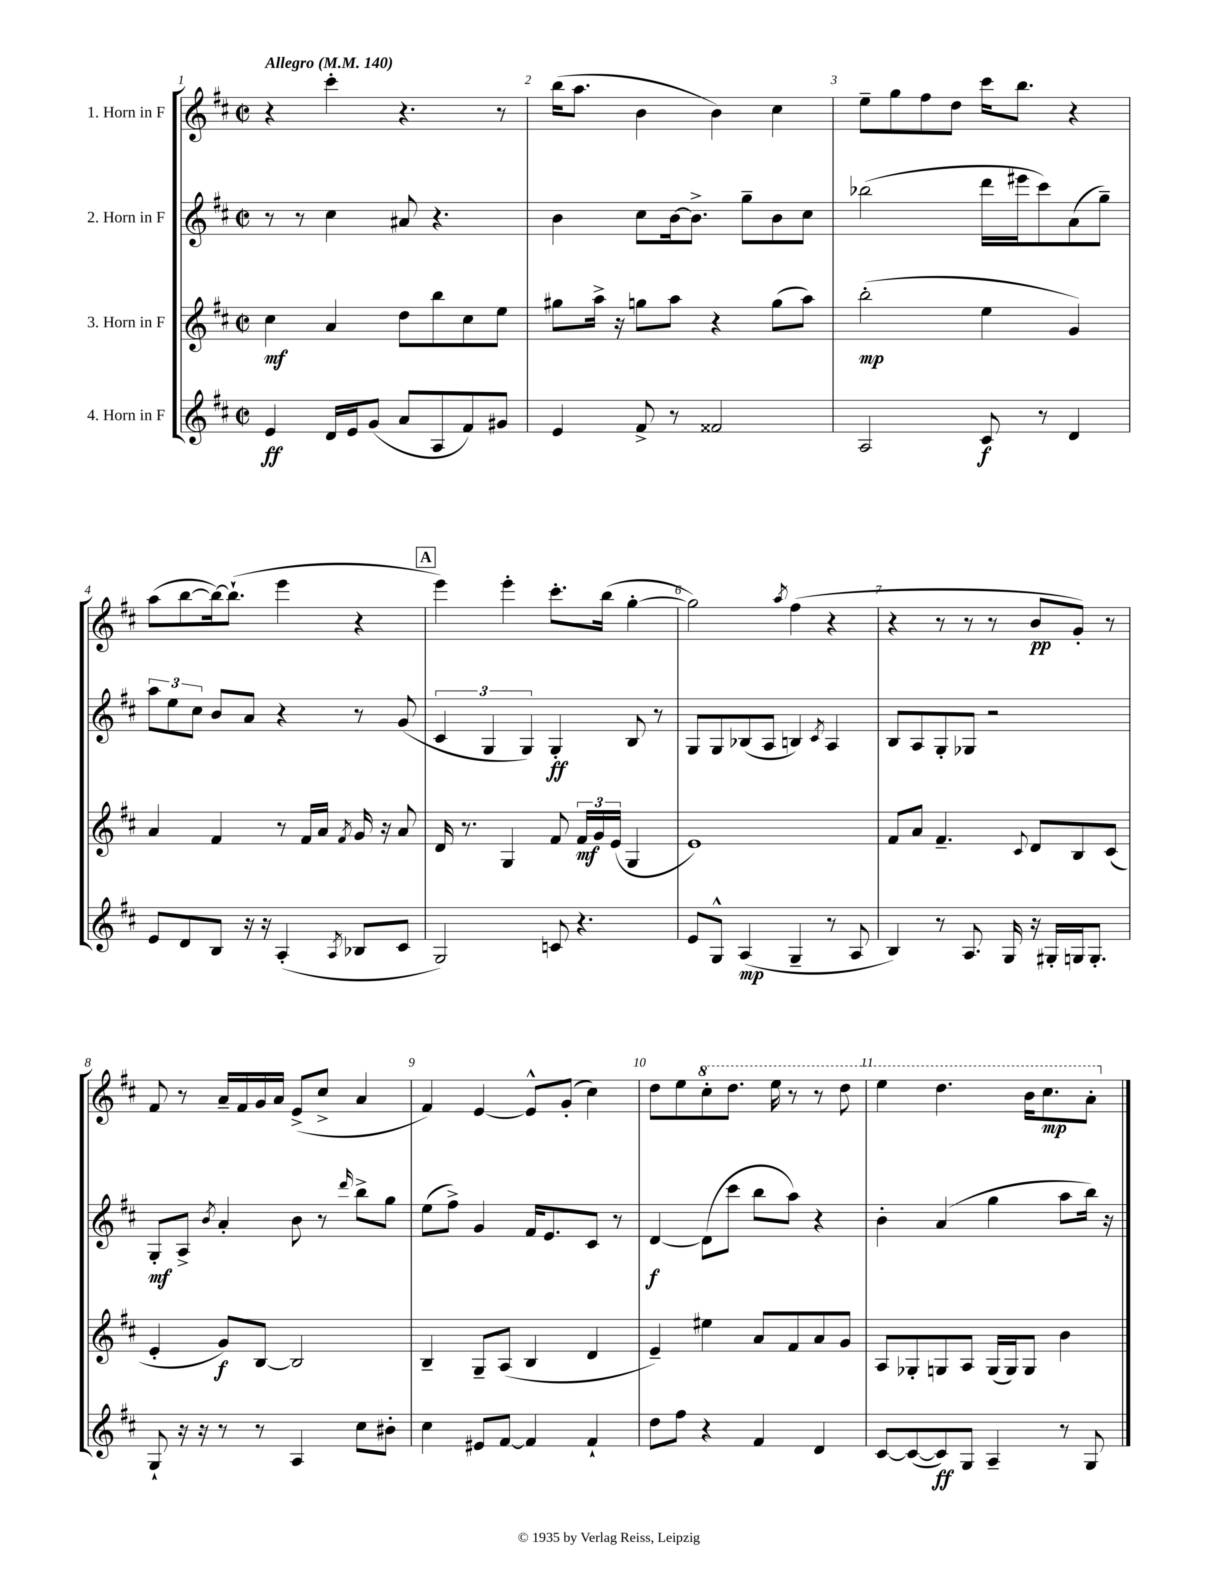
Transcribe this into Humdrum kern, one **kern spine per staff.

**kern	**dynam	**kern	**dynam	**kern	**dynam	**kern	**dynam
*part4	*part4	*part3	*part3	*part2	*part2	*part1	*part1
*staff4	*staff4	*staff3	*staff3	*staff2	*staff2	*staff1	*staff1
*I"4. Horn in F	*	*I"3. Horn in F	*	*I"2. Horn in F	*	*I"1. Horn in F	*
*clefG2	*	*clefG2	*	*clefG2	*	*clefG2	*
*k[f#c#]	*	*k[f#c#]	*	*k[f#c#]	*	*k[f#c#]	*
*M2/2	*	*M2/2	*	*M2/2	*	*M2/2	*
*met(c|)	*	*met(c|)	*	*met(c|)	*	*met(c|)	*
*MM140	*	*MM140	*	*MM140	*	*MM140	*
=1	=1	=1	=1	=1	=1	=1	=1
!	!	!	!	!	!	!LO:TX:a:B:t=Allegro	!
4e/	ff	4cc#\	mf	8r	.	4r	.
.	.	.	.	8r	.	.	.
16d/LL	.	4a/	.	4cc#\	.	4ccc#'\	.
16e/J	.	.	.	.	.	.	.
(8g/J	.	.	.	.	.	.	.
8a/L	.	8dd\L	.	8a#X/	.	4.r	.
8A/	.	8bb\	.	4.r	.	.	.
8f#/)	.	8cc#\	.	.	.	.	.
8g#X/J	.	8ee\J	.	.	.	8r	.
=2	=2	=2	=2	=2	=2	=2	=2
4e/	.	8gg#X\L	.	4b\	.	(16bb\KL	.
.	.	.	.	.	.	8.aa\J	.
.	.	16aa^\Jk	.	.	.	.	.
.	.	16r	.	.	.	.	.
8f#^/	.	8ggn\L	.	8cc#\L	.	4b\	.
8r	.	8aa\J	.	[16b\k	.	.	.
.	.	.	.	8.b^\J]	.	.	.
2f##X/	.	4r	.	.	.	4b\)	.
.	.	.	.	8gg~\L	.	.	.
.	.	(8gg\L	.	8b\	.	4cc#\	.
.	.	8aa\J)	.	8cc#\J	.	.	.
=3	=3	=3	=3	=3	=3	=3	=3
2A/	.	(2bb'\	mp	(2bb-X\	.	8ee~\L	.
.	.	.	.	.	.	8gg\	.
.	.	.	.	.	.	8ff#\	.
.	.	.	.	.	.	8dd\J	.
8c#/	f	4ee\	.	16ddd\LL	.	16ccc#\KL	.
.	.	.	.	16eee#X\J	.	8.bb\J	.
8r	.	.	.	8ccc#\)	.	.	.
4d/	.	4g/)	.	(8a\	.	4r	.
.	.	.	.	8gg~\J)	.	.	.
!!LO:LB:g=z
=4	=4	=4	=4	=4	=4	=4	=4
8e/L	.	4a/	.	12aa\L	.	(8aa\L	.
.	.	.	.	12ee\	.	.	.
8d/	.	.	.	.	.	[8bb\	.
.	.	.	.	12cc#\J	.	.	.
8B/J	.	4f#/	.	8b/L	.	16bb\k_)	.
.	.	.	.	.	.	(8.bb`\J]	.
16r	.	.	.	8a/J	.	.	.
16r	.	.	.	.	.	.	.
(4A'/	.	8r	.	4r	.	4eee\	.
.	.	16f#/LL	.	.	.	.	.
.	.	16a/JJ	.	.	.	.	.
8qA/	.	8qf#/	.	.	.	.	.
8B-X/L	.	16g/	.	8r	.	4r	.
.	.	16r	.	.	.	.	.
8c#/J	.	8a/	.	(8g/	.	.	.
!!LO:REH:place=s1:t=A
=5	=5	=5	=5	=5	=5	=5	=5
2G/)	.	16d/	.	6c#/	.	4eee\)	.
.	.	8.r	.	.	.	.	.
.	.	.	.	6G/	.	.	.
.	.	4G/	.	.	.	4eee'\	.
.	.	.	.	6G/)	.	.	.
8cn/	.	8f#/	.	4G'/	ff	8.ccc#'\L	.
4.r	.	24f#/LL	mf	.	.	.	.
.	.	24g/	.	.	.	.	.
.	.	.	.	.	.	(16bb\Jk	.
.	.	(24e/JJ	.	.	.	.	.
.	.	4G/	.	8B/	.	[4gg'\	.
.	.	.	.	8r	.	.	.
=6	=6	=6	=6	=6	=6	=6	=6
8e/L	.	1e)	.	8G/L	.	2gg\])	.
8G^^/J	.	.	.	8G/	.	.	.
(4A/	mp	.	.	(8B-X/	.	.	.
.	.	.	.	8A/J	.	.	.
.	.	.	.	.	.	8qaa/	.
4G~/	.	.	.	4Bn/)	.	(4ff#\	.
.	.	.	.	8qc#/	.	.	.
8r	.	.	.	4A/	.	4r	.
8A/	.	.	.	.	.	.	.
=7	=7	=7	=7	=7	=7	=7	=7
4B/)	.	8f#/L	.	8B/L	.	4r	.
.	.	8a/J	.	8A/	.	.	.
8r	.	4.f#~/	.	8G'/	.	8r	.
8.A/	.	.	.	8G-X/J	.	8r	.
.	.	.	.	2r	.	8r	.
16G/	.	.	.	.	.	.	.
.	.	8qqc#/	.	.	.	.	.
16r	.	8d/L	.	.	.	8b/L	pp
16G#X'/LL	.	.	.	.	.	.	.
16Gn/J	.	8B/	.	.	.	8g'/J)	.
8.G'/J	.	.	.	.	.	.	.
.	.	(8c#/J	.	.	.	8r	.
!!LO:LB:g=z
=8	=8	=8	=8	=8	=8	=8	=8
8G`/	.	4e'/	.	8G'/L	mf	8f#/	.
16r	.	.	.	8A^/J	.	8r	.
16r	.	.	.	.	.	.	.
.	.	.	.	8qb/	.	.	.
8r	.	8g/L)	f	4a'/	.	16a~/LL	.
.	.	.	.	.	.	16f#/	.
8r	.	[8B/J	.	.	.	16g/	.
.	.	.	.	.	.	16a/JJ	.
4A/	.	2B/]	.	8b\	.	(8e^/L	.
.	.	.	.	8r	.	8cc#^/J	.
.	.	.	.	16qqddd/	.	.	.
8cc#\L	.	.	.	8bb^\L	.	4a/	.
8b#X'\J	.	.	.	8gg\J	.	.	.
=9	=9	=9	=9	=9	=9	=9	=9
4cc#\	.	4B~/	.	(8ee\L	.	4f#/)	.
.	.	.	.	8ff#^\J)	.	.	.
8e#X/L	.	8G~/L	.	4g/	.	[4e/	.
[8f#/J	.	(8A/J	.	.	.	.	.
4f#/]	.	4B/	.	16f#/KL	.	8e^^/L]	.
.	.	.	.	8.e/	.	.	.
.	.	.	.	.	.	(8g'/J	.
4f#`/	.	4d/	.	8c#/J	.	4cc#\)	.
.	.	.	.	8r	.	.	.
=10	=10	=10	=10	=10	=10	=10	=10
8dd\L	.	4e~/)	.	[4d/	f	8dd\L	.
8ff#\J	.	.	.	.	.	8ee\	.
*	*	*	*	*	*	*8va	*
4r	.	4ee#X\	.	(8d\L]	.	8ccc#'\	.
.	.	.	.	8ccc#\J	.	8.ddd\J	.
4f#/	.	8a/L	.	8bb\L	.	.	.
.	.	.	.	.	.	16eee\	.
.	.	8f#/	.	8aa\J)	.	8r	.
4d/	.	8a/	.	4r	.	8r	.
.	.	8g/J	.	.	.	8ddd\	.
=11	=11	=11	=11	=11	=11	=11	=11
[8c#/L	.	8A/L	.	4b'\	.	4eee\	.
(8c#/_	.	8G-X'/	.	.	.	.	.
8c#/])	ff	8Gn/	.	(4a/	.	4.ddd\	.
8G/J	.	8A/J	.	.	.	.	.
4A~/	.	(16G/LL	.	4gg\	.	.	.
.	.	16G/J)	.	.	.	.	.
.	.	8G/J	.	.	.	16bb\KL	.
.	.	.	.	.	.	8.ccc#\	mp
8r	.	4b\	.	8aa\L	.	.	.
8G/	.	.	.	16bb\Jk)	.	8aa'\J	.
.	.	.	.	16r	.	.	.
*	*	*	*	*	*	*X8va	*
==	==	==	==	==	==	==	==
*-	*-	*-	*-	*-	*-	*-	*-
